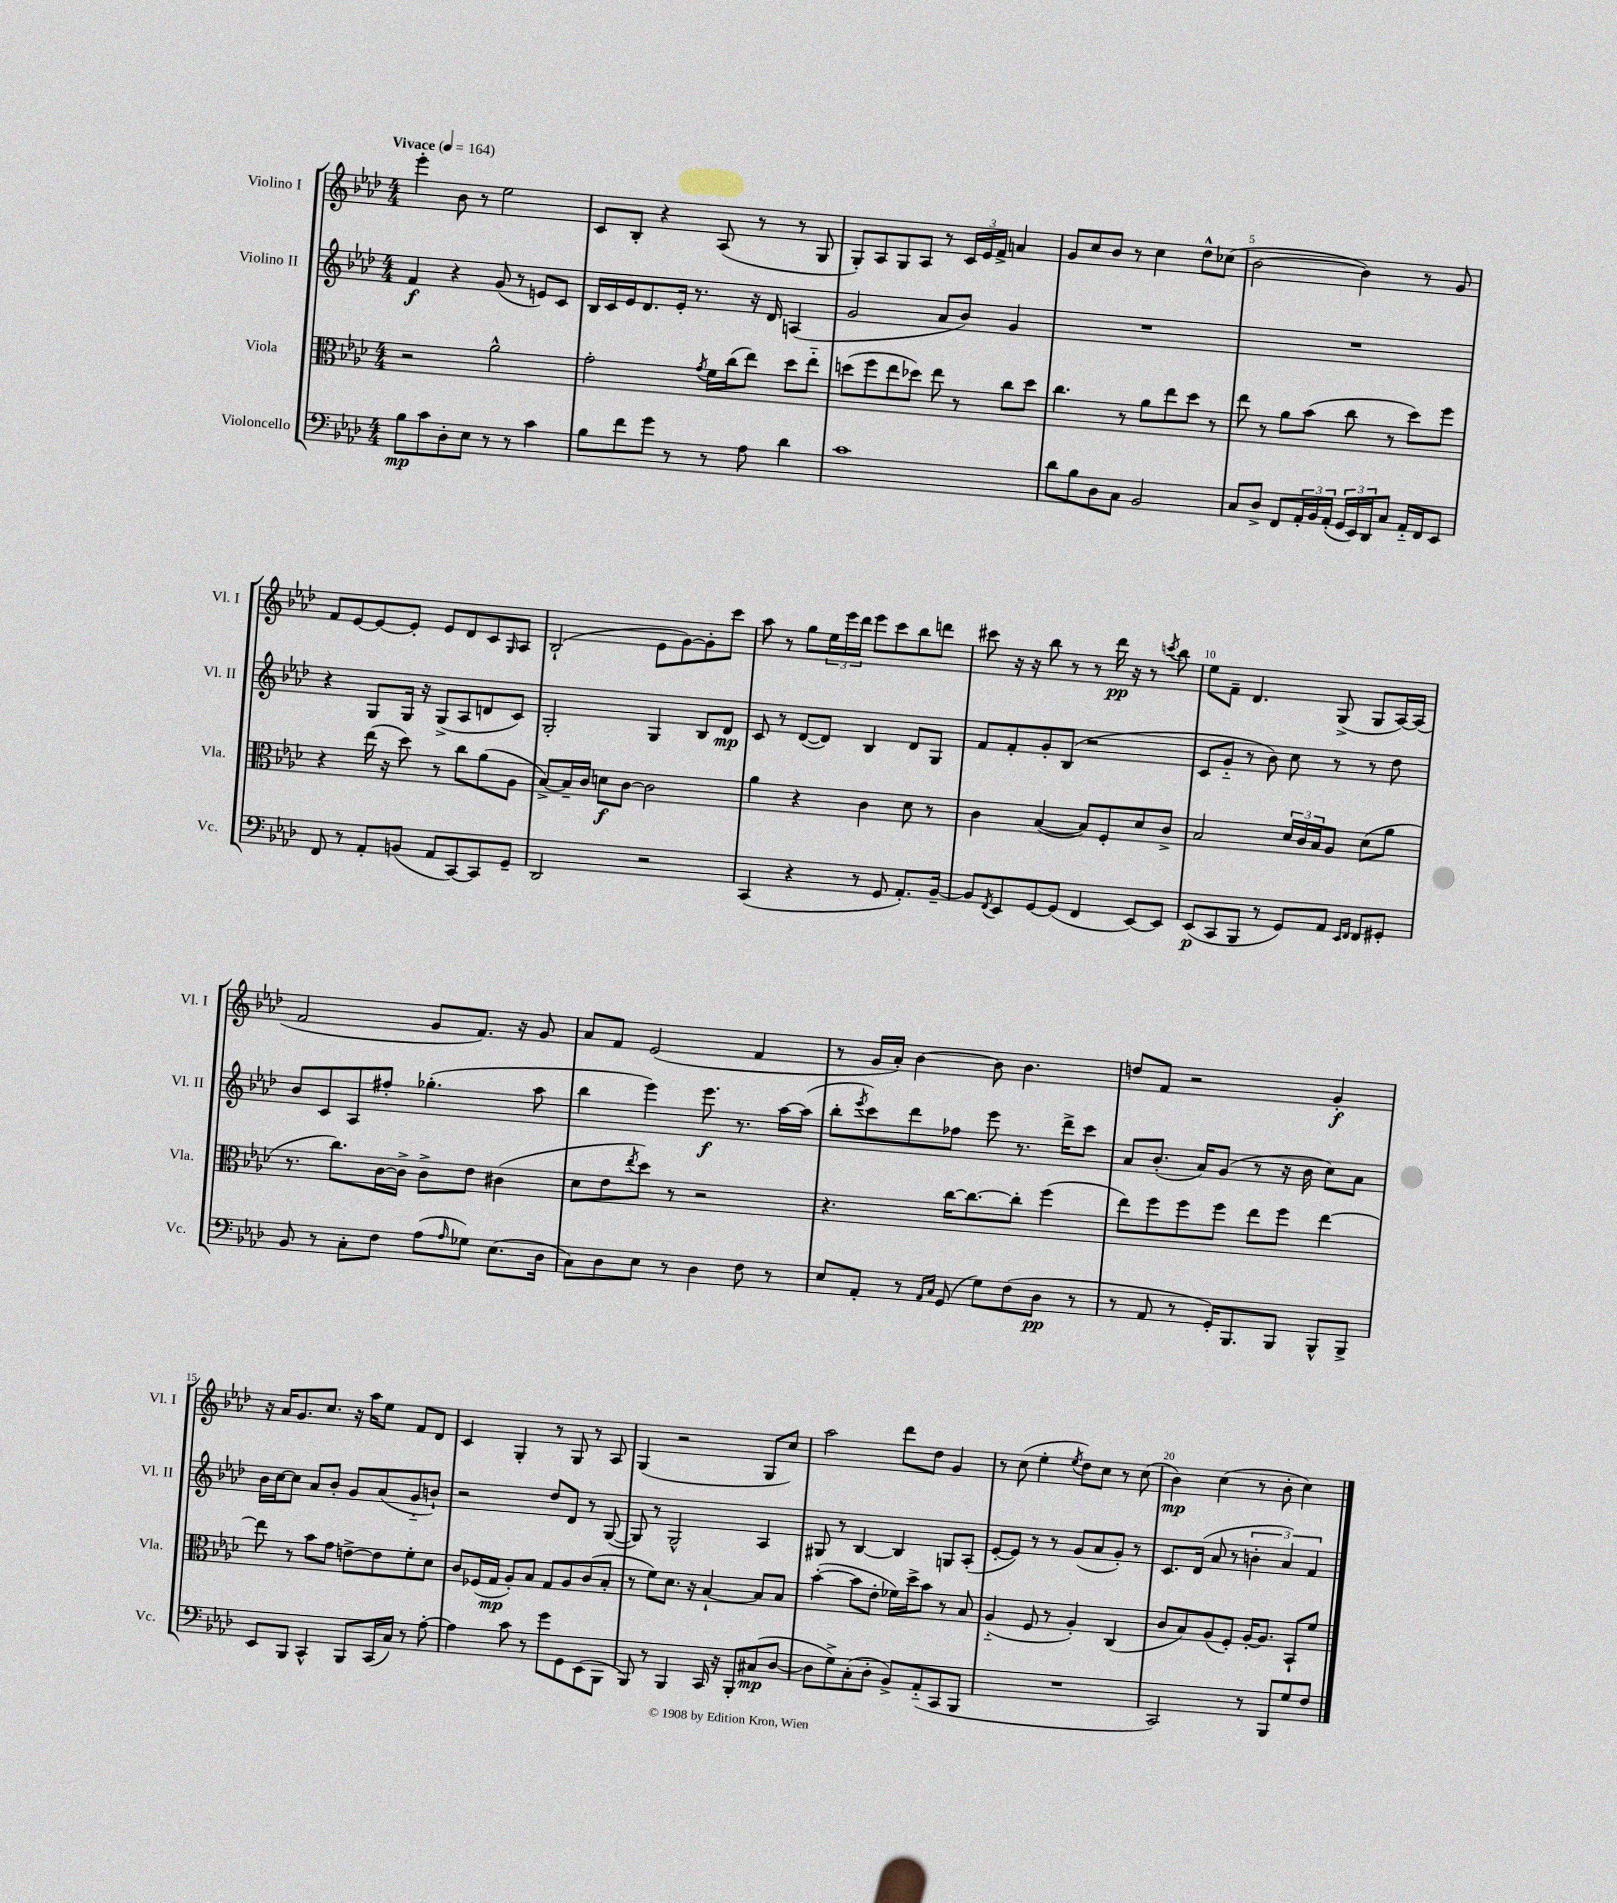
<<
\new StaffGroup <<
\new Staff = "s0" \with { instrumentName = "Violino I" shortInstrumentName = "Vl. I" } {
    \clef treble \key aes \major \numericTimeSignature \time 4/4 \tempo "Vivace" 4 = 164
    ees'''4-. bes'8 r8 ees''2 |
    c'8 bes8-. r4 aes8( r8 r8 g8 |
    g8-.) aes8 g8 aes8 r8 \tuplet 3/2 { c'16 ees'16 f'16-> } a'4 |
    g'8 c''8 bes'8 r8 c''4 des''8-^ ces''8( |
    bes'2~ bes'4) r8 g'8 |
    f'8 ees'8~ ees'8~ ees'8-. ees'8 des'8 c'8 \grace { g16 } aes8 |
    bes2-!( ees'8 g'8~) g'8-. c'''8 |
    aes''8 r8 g''8 \tuplet 3/2 { ees''16 ees'''16 des'''16 } ees'''8 c'''8 bes''8 d'''8 |
    cis'''8 r16 r16 bes''8 r8 r8 des'''16\pp r16 r8 \acciaccatura { c'''8 } bes''8 |
    ees''8 f'8-- des'4. g8->( g8 aes16~) aes16( |
    f'2 g'8 f'8.) r16 g'8 |
    aes'8 f'8 ees'2( f'4 |
    r8 g'16 aes'16-.) bes'4~ bes'8 bes'4. |
    d''8 f'8 r2 g'4-.\f |
    r16 aes'16 g'8. c''8. r16 aes''16 ees''8 f'8 des'8 |
    c'4 g4-. r8 g8 r8 aes8 |
    g4( r2 g8 c''8) |
    aes''2 des'''8 des''8 g'4 |
    r8 c''8( ees''4-. \acciaccatura { ees''8 } des''8) c''8 r8 c''8( |
    bes'4\mp) c''4( r8 bes'8-. c''4) \bar "|." |
}
\new Staff = "s1" \with { instrumentName = "Violino II" shortInstrumentName = "Vl. II" } {
    \clef treble \key aes \major \numericTimeSignature \time 4/4
    f'4\f r4 g'8( r8 e'8) c'8 |
    bes16 c'16 ees'16 des'8. ees'16-. r8. r16 des'16 a4( |
    g'2 aes'8 bes'8) g'4 |
    R1 |
    R1 |
    r4 g8 g16 r16 g8->( aes8 d'8 c'8) |
    g2-. g4 bes8 des'8\mp |
    c'8 r8 des'8~( des'8) bes4 des'8 g8 |
    f'8 f'8-. g'8-. bes8( r2 |
    c'8 g'8-_ r8 bes'8) c''8 r8 r8 des''8 |
    bes'8 c'8 aes8 fis''8-. ges''4.-.( aes''8 |
    bes''4 ees'''4) ees'''8.\f r8. aes''16~ aes''16( |
    bes''8-. \acciaccatura { ees'''8 } c'''8) des'''8 fes''8 ees'''8 r8. des'''16-> c'''8 |
    aes'8 bes'8.-.( aes'16) g'8( r8 r16 bes'16 c''8) aes'8 |
    bes'16 c''16~ c''8 aes'8 bes'8-. g'8 aes'8( g'8-_ b'8-!) |
    r2 des''8 des'8 r8 g8~( |
    g8) r8 g2-^ aes4 |
    gis8 r8 bes4~ bes4 g8 aes8-.( |
    ees'8~-. ees'8) r8 r8 g'8( aes'8 g'8-.) r8 |
    c'8. des'16( aes'8 r8 \tuplet 3/2 { b'4-. aes'4) f'4 } \bar "|." |
}
\new Staff = "s2" \with { instrumentName = "Viola" shortInstrumentName = "Vla." } {
    \clef alto \key aes \major \numericTimeSignature \time 4/4
    r2 aes'2-^ |
    g'2-. \acciaccatura { g'8 } f'16 c''16( ees''8) des''8 ees''8-_ |
    d''8( f''8 ees''8 des''8) ees''8 r8 c''8 des''8 |
    c''4. r8 aes'8 ees''8 des''8 r8 |
    ees''8 r8 aes'8 bes'8( c''8 r8 des''8) f''8 |
    r4 ees''16( r16 des''8) r8 c''8 aes'8( aes8 |
    bes8~->) bes16-- c'16 d'8\f c'8~ c'2 |
    aes'4 r4 c'4 des'8 r8 |
    c'4 bes4~( bes8) f8-. des'8 c'8-> |
    bes2 \tuplet 3/2 { des'16 c'16 bes16 } aes8 des'8( aes'8 |
    r8. c''8.) c'16~ c'16-> c'8-> ees'8 cis'4( |
    des'8 ees'8 \acciaccatura { ees''8 } des''8) r8 r2 |
    r4. c''16~ c''8.~ c''8-. f''4( |
    ees''8) f''8 f''8 f''8 ees''8 f''8 ees''4~ |
    ees''8 r8 bes'8 g'8 e'8~-> e'8 f'8-. des'8 |
    c'8 fes16( g16\mp aes8-.) bes8 g8 aes8 c'8( bes8-. |
    r8 f'8) des'8. r16 bes4~-! bes8 bes8 |
    bes'4~-.( bes'8 ees'8-. fes'16) des''16-> bes'8 r8 bes8 |
    aes4-_( f8 r8 aes4-.) c4( |
    c'8 bes8) aes8( f8-.) aes16~-. aes8. bes,8-! f'8 \bar "|." |
}
\new Staff = "s3" \with { instrumentName = "Violoncello" shortInstrumentName = "Vc." } {
    \clef bass \key aes \major \numericTimeSignature \time 4/4
    bes8\mp c'8 des8-. ees8 r8 r8 c'4 |
    bes8 f'8 g'8 r8 r8 aes8 des'4 |
    c'1 |
    des'8 bes8 des8 c8 bes,2 |
    c8 des8-> f,8 \tuplet 3/2 { aes,16-. bes,16 aes,16-.( } \tuplet 3/2 { g,16 ees,16) des,16 } c8 aes,16-_ f,16 ees,8 |
    f,8 r8 aes,8-. b,8( aes,8 c,8~) c,8 g,8-- |
    des,2 r2 |
    c,4( r4 r8 g,8 aes,8.-.) bes,16~-- |
    bes,8 \acciaccatura { f,8 } ees,8 g,8~ g,8( f,4 ees,8~) ees,8 |
    ees,8\p( c,8 bes,,8 r8 g,8) aes,8 \grace { ees,16 f,16 } f,8 gis,8-. |
    bes,8 r8 c8-. f8 aes8( \grace { aes16 } ges8) ees8.( des16 |
    c8) des8 ees8 r8 des4 f8 r8 |
    ees8 aes,8-. r8 \grace { aes,16 c16 } g,8( g8) f8( des8\pp r8 |
    r8 aes,8 r8 g,16-.) bes,,8. bes,,8 bes,,8-^ bes,,8-> |
    ees,8 bes,,8 c,4-^ bes,,8 c,16( c16) r8 aes8~-. |
    aes4 c'8 r8 g'8 g,8 ees,8( bes,,8 |
    bes,,8) r8 bes,,4 c,16 r16 bes,,8-. cis8\mp( des8~ |
    des8 g8->) c8-.( des8-. bes,8->) aes,8-_( c,8 bes,,8 |
    R1 |
    c,2) r8 bes,,8 g8 f8 \bar "|." |
}
>>
>>
\layout { \context { \Score \override BarNumber.break-visibility = ##(#f #t #t) barNumberVisibility = #(every-nth-bar-number-visible 5) } }
